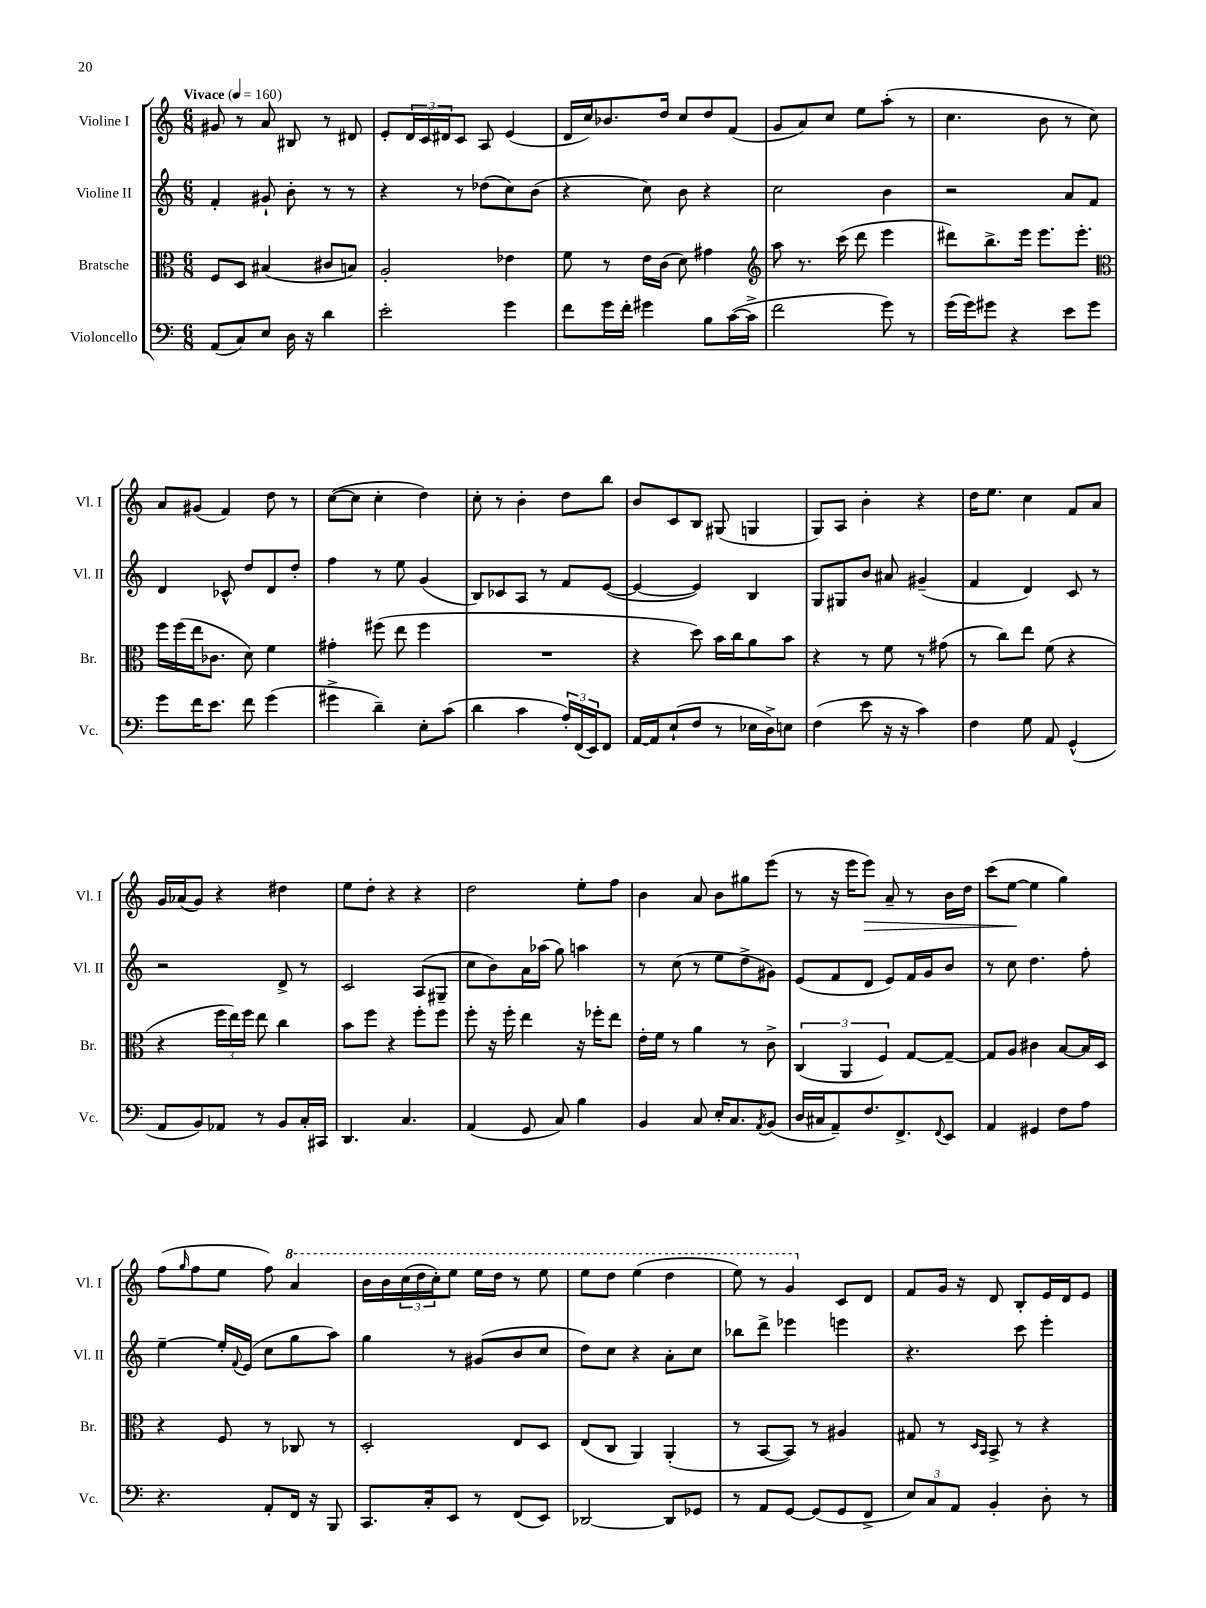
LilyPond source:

<<
\new StaffGroup <<
\new Staff = "s0" \with { instrumentName = "Violine I" shortInstrumentName = "Vl. I" } {
    \clef treble \key c \major \numericTimeSignature \time 6/8 \tempo "Vivace" 4 = 160
    gis'8 r8 a'8 bis8 r8 dis'8 |
    e'8-. \tuplet 3/2 { d'16 c'16 dis'16 } c'8 a8 e'4( |
    d'16 c''16) bes'8. d''16 c''8 d''8 f'8( |
    g'8 a'8) c''8 e''8 a''8-.( r8 |
    c''4. b'8 r8 c''8) |
    a'8 gis'8( f'4) d''8 r8 |
    c''8~( c''8 c''4-. d''4) |
    c''8-. r8 b'4-. d''8 b''8 |
    b'8 c'8 b8 gis8( g4 |
    g8) a8 b'4-. r4 |
    d''16 e''8. c''4 f'8 a'8 |
    g'16 aes'16( g'8) r4 dis''4 |
    e''8 d''8-. r4 r4 |
    d''2 e''8-. f''8 |
    b'4 a'8 b'8 gis''8 e'''8( |
    r8 r16 e'''16 e'''8\>) a'8-- r8 b'16 d''16 |
    c'''8( e''8~\! e''4 g''4) |
    f''8( \grace { g''16 } f''8 e''8 f''8) \ottava #1 a''4 |
    b''16 b''16 \tuplet 3/2 { c'''16( d'''16 c'''16-.) } e'''8 e'''16 d'''16 r8 e'''8 |
    e'''8 d'''8 e'''4( d'''4 |
    e'''8) r8 g''4 \ottava #0 c'8 d'8 |
    f'8 g'16 r16 d'8 b8-. e'16 d'16 e'8 \bar "|." |
}
\new Staff = "s1" \with { instrumentName = "Violine II" shortInstrumentName = "Vl. II" } {
    \clef treble \key c \major \numericTimeSignature \time 6/8
    f'4-. gis'8-! b'8-. r8 r8 |
    r4 r8 des''8( c''8) b'8( |
    r4 c''8) b'8 r4 |
    c''2 b'4 |
    r2 a'8 f'8 |
    d'4 ces'8-^ d''8 d'8 d''8-. |
    f''4 r8 e''8 g'4( |
    b8) ces'8 a8 r8 f'8 e'8~( |
    e'4~ e'4) b4 |
    g8 gis8 b'8 ais'8 gis'4--( |
    f'4 d'4) c'8 r8 |
    r2 d'8-> r8 |
    c'2 a8( gis8-- |
    c''8 b'8) a'16 aes''16( g''8) a''4 |
    r8 c''8( r8 e''8 d''8-> gis'8) |
    e'8( f'8 d'8 e'8) f'16 g'16 b'8 |
    r8 c''8 d''4. f''8-. |
    e''4~-- e''16-. \appoggiatura { f'8 } e'16( c''8 g''8 a''8) |
    g''4 r8 gis'8( b'8 c''8 |
    d''8) c''8 r4 a'8-. c''8 |
    bes''8 d'''8-> ees'''4 e'''4 |
    r4. c'''8 e'''4-. \bar "|." |
}
\new Staff = "s2" \with { instrumentName = "Bratsche" shortInstrumentName = "Br." } {
    \clef alto \key c \major \numericTimeSignature \time 6/8
    f8 d8 bis4( cis'8 b8) |
    a2-. ees'4 |
    f'8 r8 e'16 c'16( d'8) gis'4 |
    \clef treble a''8 r8. c'''16( d'''8 e'''4 |
    dis'''8) b''8.-> e'''16 e'''8. e'''8.-. |
    \clef alto f''16 f''16( e''16 ces'8. d'8) f'4 |
    gis'4-. fis''8( e''8 fis''4 |
    R2. |
    r4 d''8) b'16 c''16 a'8 b'8 |
    r4 r8 f'8 r8 gis'8( |
    r8 c''8) e''8 f'8( r4 |
    r4 \tuplet 3/2 { f''16 e''16) f''16 } e''8 c''4 |
    b'8 f''8 r4 f''8-. f''8 |
    f''8-. r16 f''16-. e''4 r16 fes''16-. e''8 |
    e'16-. f'16 r8 a'4 r8 c'8-> |
    \tuplet 3/2 { c4( a,4 f4) } g8~ g8~-- |
    g8 a8 cis'4 b8~ b16 d16 |
    r4 f8 r8 ces8 r8 |
    d2-. e8 d8 |
    e8( c8 a,4) a,4-.( |
    r8 b,8~ b,8) r8 ais4 |
    gis8 r8 \grace { d16 b,16 } b,8-> r8 r4 \bar "|." |
}
\new Staff = "s3" \with { instrumentName = "Violoncello" shortInstrumentName = "Vc." } {
    \clef bass \key c \major \numericTimeSignature \time 6/8
    a,8( c8) e8 d16 r16 d'4 |
    e'2-. g'4 |
    f'8 g'16 f'16-. gis'4 b8 c'16~( c'16-> |
    f'2 g'8) r8 |
    g'16( g'16) gis'8 r4 e'8 gis'8 |
    g'8 f'16 e'8. f'8 g'4( |
    gis'4-> d'4--) e8-. c'8( |
    d'4 c'4 \tuplet 3/2 { a16-.) f,16( e,16) } f,8 |
    a,16~ a,16 e8-!( f8 r8 ees16 d16->) e8 |
    f4( e'8 r16 r16 c'4) |
    f4 g8 a,8 g,4-^( |
    a,8 b,8) aes,8 r8 b,8 c16-. cis,16 |
    d,4. c4. |
    a,4( g,8 c8) b4 |
    b,4 c8 e16-. c8. \acciaccatura { a,8 } b,8( |
    d16 cis16 a,8--) f8. f,8.-> \appoggiatura { f,8 } e,8 |
    a,4 gis,4 f8 a8 |
    r4. a,8-. f,16 r16 b,,8 |
    c,8. c16-. e,8 r8 f,8( e,8) |
    des,2~ des,8 ges,8 |
    r8 a,8 g,8~ g,8( g,8 f,8-> |
    \tuplet 3/2 { e8) c8 a,8 } b,4-. d8-. r8 \bar "|." |
}
>>
>>
\layout { \context { \Score \remove "Bar_number_engraver" } }
